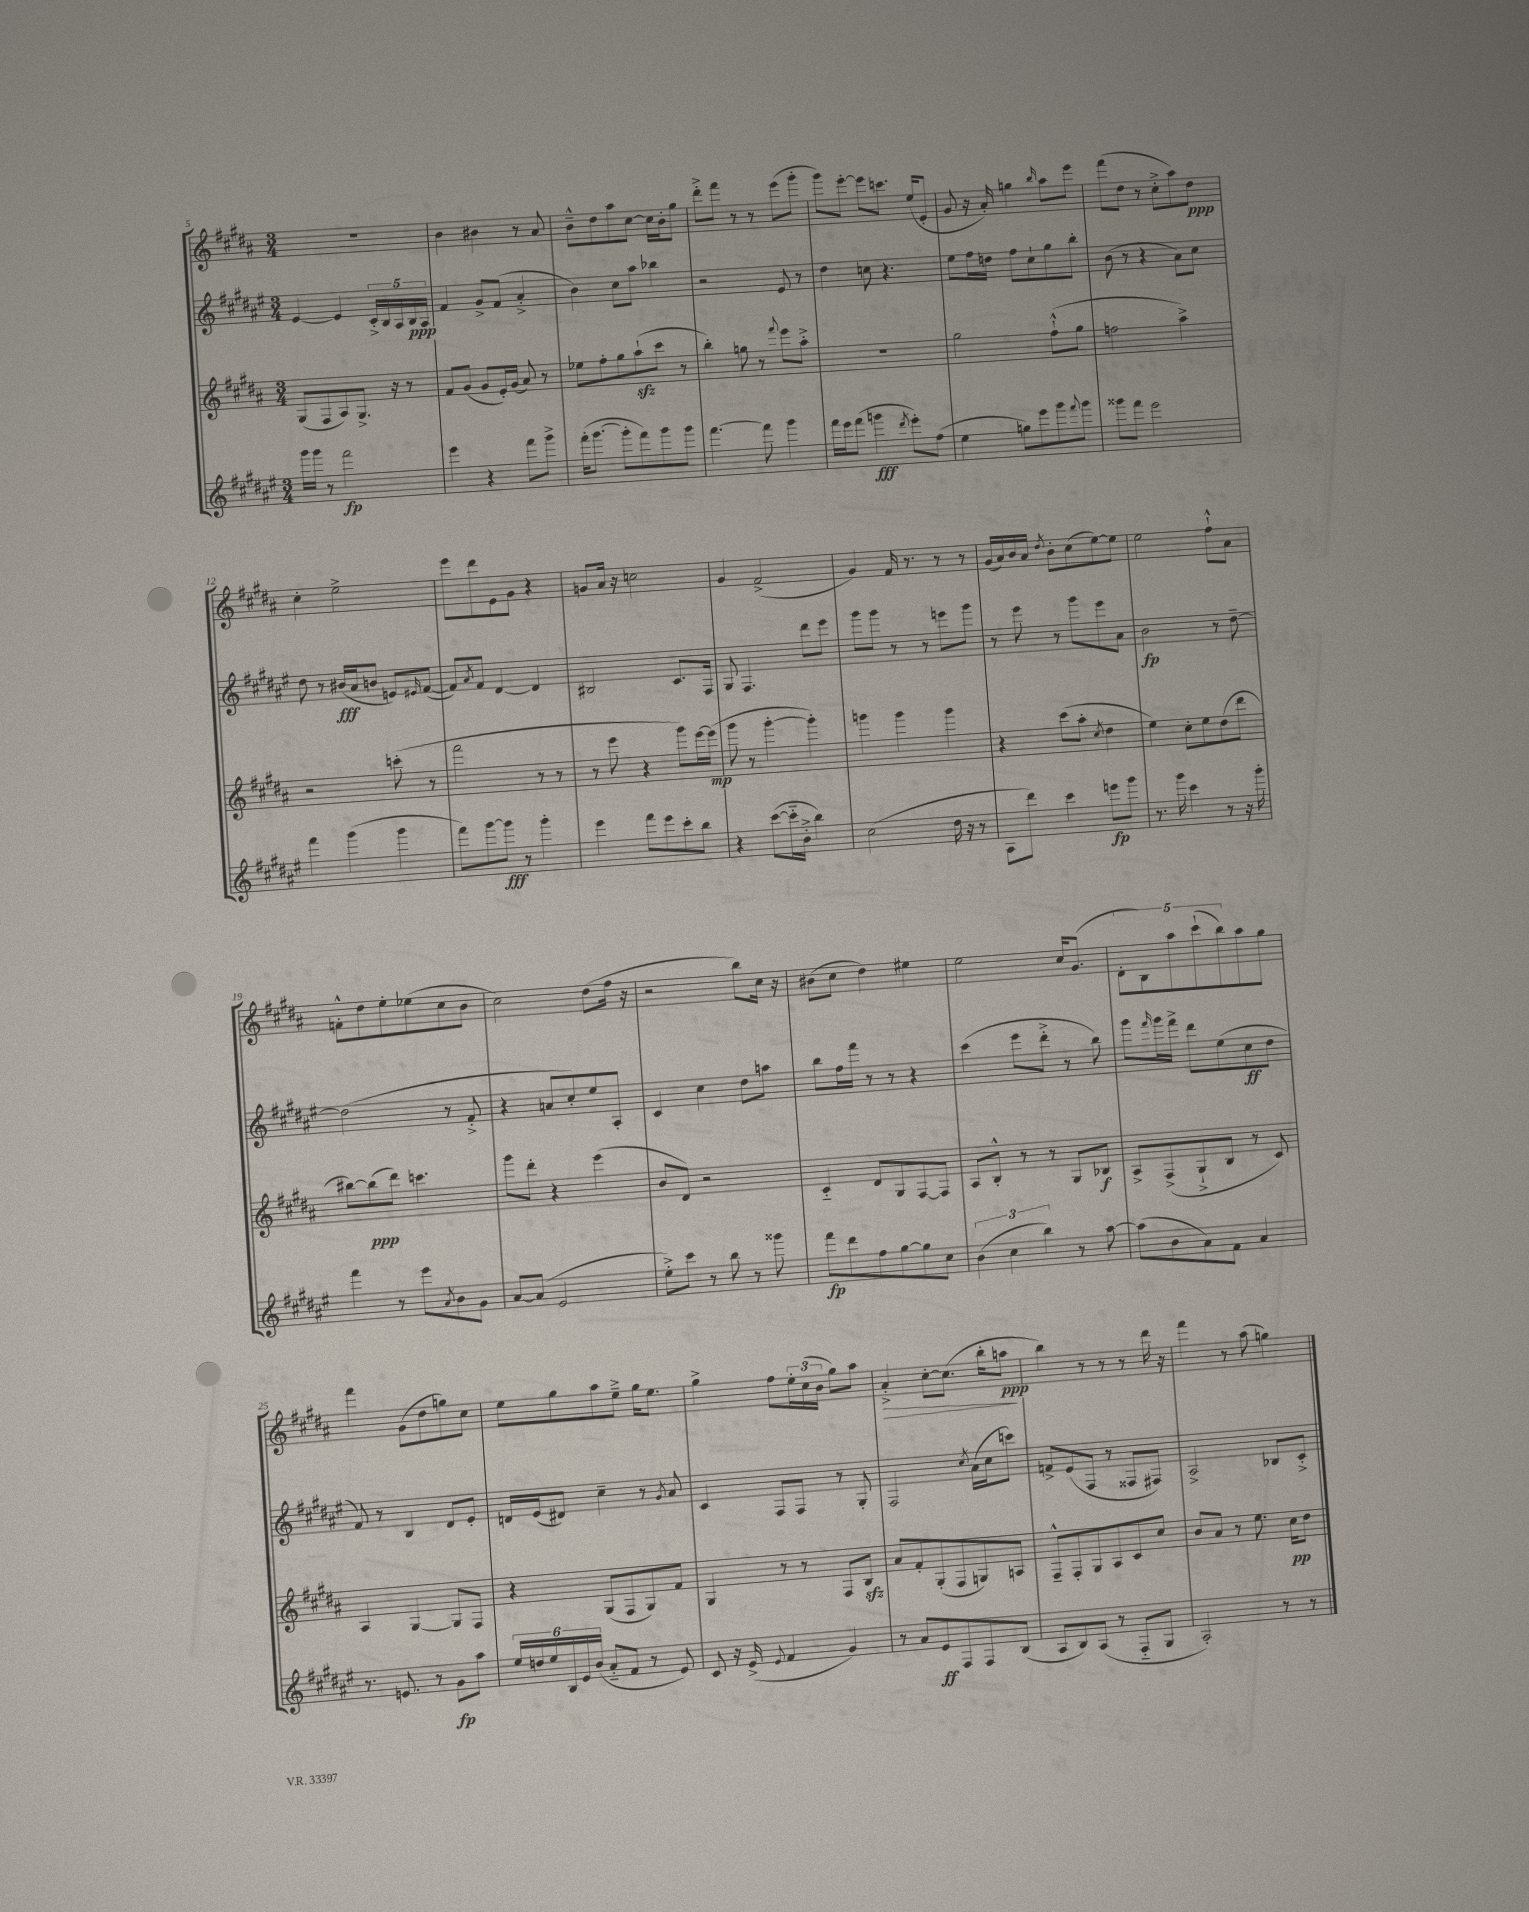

**kern	**dynam	**kern	**dynam	**kern	**dynam	**kern	**dynam
*part4	*part4	*part3	*part3	*part2	*part2	*part1	*part1
*staff4	*staff4	*staff3	*staff3	*staff2	*staff2	*staff1	*staff1
*clefG2	*	*clefG2	*	*clefG2	*	*clefG2	*
*k[f#c#g#d#a#e#]	*	*k[f#c#g#d#a#]	*	*k[f#c#g#d#a#e#]	*	*k[f#c#g#d#a#]	*
*M3/4	*	*M3/4	*	*M3/4	*	*M3/4	*
=5	=5	=5	=5	=5	=5	=5	=5
16ggg#\LL	.	(8G#/L	.	[4e#/	.	2.r	.
16ggg#\JJ	.	.	.	.	.	.	.
8r	.	8F#/	.	.	.	.	.
2fff#\	fp	8A#/)	.	4e#/]	.	.	.
.	.	8.G#^/J	.	.	.	.	.
.	.	.	.	20c#'^/LL	.	.	.
.	.	.	.	20B/	.	.	.
.	.	16r	.	.	.	.	.
.	.	.	.	20A#/	.	.	.
.	.	8r	.	.	.	.	.
.	.	.	.	20B/	ppp	.	.
.	.	.	.	20A#/JJ	.	.	.
=6	=6	=6	=6	=6	=6	=6	=6
4eee#\	.	8f#/L	.	4f#/	.	4b\	.
.	.	(8g#/J	.	.	.	.	.
4r	.	8g#/L	.	8g#^/L	.	4b#X\	.
.	.	16e'/L)	.	(8f#/J	.	.	.
.	.	(16g#/JJ	.	.	.	.	.
8fff#\L	.	8a#/)	.	4a#'^/	.	8r	.
8ggg#^\J	.	8r	.	.	.	8a#/	.
=7	=7	=7	=7	=7	=7	=7	=7
(16fff#'\KL	.	8ee-X\L	.	4b\)	.	8b~^^\L	.
[8.ggg#\J	.	.	.	.	.	.	.
.	.	8ff#'\	.	.	.	8dd#\	.
8ggg#'\L]	.	8gg#\	.	8cc#\L	.	8aa#\	.
8fff#\)	.	(8aa#zz`\	.	8aa#\J	.	[8cc#\J	.
8ggg#\	.	8ccc#\J	.	4bb-X\	.	16cc#\LL]	.
.	.	.	.	.	.	16b'\J	.
8ggg#\J	.	8r	.	.	.	8gg#\J	.
=8	=8	=8	=8	=8	=8	=8	=8
[4.fff#\	.	4bb'\)	.	2r	.	8ddd#'^\L	.
.	.	.	.	.	.	8fff#\J	.
.	.	8ggn\	.	.	.	8r	.
8fff#\]	.	8r	.	.	.	8r	.
.	.	8qqfff#/	.	.	.	.	.
4ggg#\	.	8eee\L	.	8e#/	.	(8eee\L	.
.	.	8aa#'^\J	.	8r	.	8ggg#'\J	.
=9	=9	=9	=9	=9	=9	=9	=9
16fff#\LL	.	2.r	.	4dd#\	.	8ggg#\L)	.
16eee#\J	.	.	.	.	.	.	.
(8fff#\J	.	.	.	.	.	[8eee'\J	.
4gggn\	fff	.	.	8ccn\	.	8eee\L]	.
.	.	.	.	4.r	.	8.cccn\J	.
8qddd#/	.	.	.	.	.	.	.
8eee#'\L)	.	.	.	.	.	.	.
.	.	.	.	.	.	(16ee/KL	.
(8ff#\J	.	.	.	.	.	8e'/J	.
=10	=10	=10	=10	=10	=10	=10	=10
4ee#\	.	2gg#\	.	8ee#\L	.	8g#/	.
.	.	.	.	16ff#\L	.	16r	.
.	.	.	.	16ddn\JJ	.	16a#'/)	.
8ggn\L)	.	.	.	8ff#\L	.	4ggn\	.
8eee#\	.	.	.	8cc#`\	.	.	.
.	.	.	.	.	.	16qqbb/	.
8ggg#\	.	(8ff#`^^\L	.	8gg#\	.	8aa#\L	.
8qqfff#/	.	.	.	.	.	.	.
8ggg#\J	.	8gg#\J	.	8bb'\J	.	8eee\J	.
=11	=11	=11	=11	=11	=11	=11	=11
8ggg##X\L	.	2ffn\	.	(8b\	.	(8fff#\L	.
8fff#\J	.	.	.	8r	.	8dd#\J	.
2eee#\	.	.	.	4r	.	8r	.
.	.	.	.	.	.	8cc#'^\L	.
.	.	4aa#^\)	.	8a#\L)	.	8aa#\)	.
.	.	.	.	8cc#\J	.	8dd#\J	ppp
!!LO:LB:g=z
=12	=12	=12	=12	=12	=12	=12	=12
4fff#\	.	2r	.	8dd#\	.	4cc#'\	.
.	.	.	.	8r	.	.	.
(4ggg#\	.	.	.	(16b#X/LL	fff	2ee^\	.
.	.	.	.	16a#/J	.	.	.
.	.	.	.	8bn/J	.	.	.
4ggg#\	.	(8cccn'\	.	8en/L)	.	.	.
.	.	.	.	16qqe#X/	.	.	.
.	.	8r	.	([8f#/J	.	.	.
=13	=13	=13	=13	=13	=13	=13	=13
8fff#\L)	.	2fff#\	.	8f#/L])	.	8eee\L	.
.	.	.	.	8qa#/	.	.	.
[8ggg#\	.	.	.	8f#/J	.	8ddd#\	.
8ggg#\J]	fff	.	.	[4d#/	.	8e\	.
8r	.	.	.	.	.	8g#\J	.
4ggg#'\	.	8r	.	4d#/]	.	4r	.
.	.	8r	.	.	.	.	.
=14	=14	=14	=14	=14	=14	=14	=14
4eee#\	.	8r	.	2B#X/	.	8gn/L	.
.	.	8eee\	.	.	.	16a#/Jk	.
.	.	.	.	.	.	16r	.
8fff#\L	.	4r	.	.	.	2ccn\	.
8eee#\	.	.	.	.	.	.	.
8ccc#'\	.	8ggg#\L)	.	8.c#/L	.	.	.
8bb\J	.	[16eee\L	.	.	.	.	.
.	.	(16eee\JJ]	mp	16F#/Jk	.	.	.
=15	=15	=15	=15	=15	=15	=15	=15
4r	.	8ggg#\	.	8G#/	.	4g#/	.
.	.	8r	.	4.F#/	.	.	.
([8ccc#\L	.	[4ggg#'\	.	.	.	(2f#^/	.
16ccc#\L]	.	.	.	.	.	.	.
16b'^\JJ	.	.	.	.	.	.	.
4bb\)	.	4ggg#'\])	.	8ddd#\L	.	.	.
.	.	.	.	8eee#\J	.	.	.
=16	=16	=16	=16	=16	=16	=16	=16
(2cc#\	.	4gggn\	.	8ggg#\L	.	4g#/)	.
.	.	.	.	8ggg#\J	.	.	.
.	.	4ggg\	.	8r	.	16f#/	.
.	.	.	.	.	.	8.r	.
.	.	.	.	8r	.	.	.
16dd#\	.	4ggg\	.	8eeen\L	.	8r	.
16r	.	.	.	.	.	.	.
8r	.	.	.	8ggg#\J	.	8r	.
=17	=17	=17	=17	=17	=17	=17	=17
8A#\L	.	4r	.	8r	.	(16g#/LL	.
.	.	.	.	.	.	16a#/)	.
8ddd#\J)	.	.	.	8eee#\	.	16b/	.
.	.	.	.	.	.	16a#/JJ	.
.	.	.	.	.	.	8qdd#/	.
4ccc#\	.	(8ccc#\L	.	8r	.	8b'\L	.
.	.	8aa#'\J	.	8ggg#\L	.	(8cc#\	.
.	.	8qcc#/	.	.	.	.	.
8eeen\L	fp	4dd#\	.	8eee#\	.	[8ee\)	.
8ggg#\J	.	.	.	8a#\J	.	8ee\J]	.
=18	=18	=18	=18	=18	=18	=18	=18
8.r	.	4ee\)	.	2b\	fp	2ee\	.
16ggg#\	.	.	.	.	.	.	.
4ccc#\	.	8cc#'\L	.	.	.	.	.
.	.	8ee\	.	.	.	.	.
8r	.	(8dd#\	.	8r	.	8ff#`^^\L	.
16r	.	8ddd#\J	.	[8dd#~\	.	8a#\J	.
16ggg#'\	.	.	.	.	.	.	.
!!LO:LB:g=z
=19	=19	=19	=19	=19	=19	=19	=19
4fff#\	.	[8bb#X\L)	.	(2dd#\]	.	8fn'^^\L	.
.	.	(8bb#\]	ppp	.	.	8dd#\	.
8r	.	8ddd#\J)	.	.	.	8ee'\	.
8eee#\L	.	4.cccn\	.	.	.	(8ee-X\	.
8qa#/	.	.	.	.	.	.	.
8b\	.	.	.	8r	.	8cc#\	.
8g#\J	.	.	.	8f#'^/	.	8b\J	.
=20	=20	=20	=20	=20	=20	=20	=20
[8a#/L	.	8ggg#\L	.	4r	.	2cc#\)	.
(8a#/J]	.	8ddd#'\J	.	.	.	.	.
2e#/	.	4r	.	8an/L	.	.	.
.	.	.	.	8cc#'/)	.	.	.
.	.	(4eee\	.	8ee#/	.	(8dd#\L	.
.	.	.	.	8A#'/J	.	16ff#\Jk	.
.	.	.	.	.	.	16r	.
=21	=21	=21	=21	=21	=21	=21	=21
8ee#'^\L)	.	8b/L	.	4c#/	.	2r	.
8ccc#\J	.	8d#/J)	.	.	.	.	.
8r	.	2r	.	4cc#\	.	.	.
8bb\	.	.	.	.	.	.	.
8r	.	.	.	8dd#\L	.	8bb\L)	.
8ggg##X\	.	.	.	8aan\J	.	16cc#\Jk	.
.	.	.	.	.	.	16r	.
=22	=22	=22	=22	=22	=22	=22	=22
8fff#\L	fp	4c#/	.	8bb\L	.	(8b#X\L	.
8ddd#\	.	.	.	16ff#\L	.	8cc#\J	.
.	.	.	.	16fff#\JJ	.	.	.
8ff#\	.	8d#/L	.	8r	.	4dd#\)	.
[8gg#\	.	8G#/	.	8r	.	.	.
8gg#\]	.	[8F#/	.	4r	.	4ee#X\	.
8cc#\J	.	8F#/J]	.	.	.	.	.
=23	=23	=23	=23	=23	=23	=23	=23
(6b\	.	8A#/L	.	(4ccc#\	.	2ee\	.
.	.	8B'^^/J	.	.	.	.	.
6cc#\	.	.	.	.	.	.	.
.	.	8r	.	8eee#\L	.	.	.
6bb\)	.	.	.	.	.	.	.
.	.	8r	.	8ddd#'^\J	.	.	.
8r	.	8G#/L	.	8r	.	16cc#/KL	.
.	.	.	.	.	.	(8.g#/J	.
[8aa#\	.	8B-X/J	f	8bb\)	.	.	.
=24	=24	=24	=24	=24	=24	=24	=24
(8aa#\L]	.	8A#^/L	.	8ggg#\L	.	10d#'\L	.
.	.	.	.	.	.	10B\)	.
.	.	.	.	16qqfff#/	.	.	.
8b\	.	(8F#^/	.	16ggg#\L	.	.	.
.	.	.	.	16fff#^\JJ	.	.	.
.	.	.	.	.	.	10aa#\	.
8a#\)	.	8G#`^/	.	8ddd#\L	.	.	.
.	.	.	.	.	.	(10ccc#`\	.
8f#\J	.	8B/J	.	(8ee#\	.	.	.
.	.	.	.	.	.	10bb\)	.
4a#/	.	8r	.	8cc#\	ff	8aa#\	.
.	.	8c#/)	.	8dd#\J	.	8gg#\J	.
!!LO:LB:g=z
=25	=25	=25	=25	=25	=25	=25	=25
8.r	.	4A#/	.	8f#/)	.	4fff#\	.
.	.	.	.	8r	.	.	.
8.en/	.	.	.	.	.	.	.
.	.	[4G#/	.	4B/	.	(8g#\L	.
8r	.	.	.	.	.	8dd#\	.
8g#\L	fp	8G#/L]	.	8d#/L	.	8ggn\)	.
8aa#\J	.	8F#/J	.	8e#'/J	.	8cc#\J	.
=26	=26	=26	=26	=26	=26	=26	=26
24ee#/LL	.	4r	.	16dn/LL	.	8ee\L	.
24ddn/	.	.	.	.	.	.	.
.	.	.	.	(16e#/J	.	.	.
24ee#/	.	.	.	.	.	.	.
24B/	.	.	.	8d#X/J)	.	8gg#\	.
24e#/	.	.	.	.	.	.	.
(24b/JJ	.	.	.	.	.	.	.
8a#/L	.	(8G#/L	.	4cc#~\	.	8aa#\	.
8f#/J	.	8F#/	.	.	.	8ee~^\J	.
8r	.	8G#/)	.	8r	.	16gg#\KL	.
.	.	.	.	.	.	8.ee\J	.
.	.	.	.	8qg#/	.	.	.
8e#/)	.	8f#/J	.	8a#/	.	.	.
=27	=27	=27	=27	=27	=27	=27	=27
8c#/	.	4G#/	.	4c#/	.	4gg#^\	.
16r	.	.	.	.	.	.	.
(16e#^/	.	.	.	.	.	.	.
8qqe#/	.	.	.	.	.	.	.
4f#/	.	8r	.	8F#/L	.	8ff#\L	.
.	.	8r	.	8F#/J	.	24ee'\L	.
.	.	.	.	.	.	(24cc#\	.
.	.	.	.	.	.	24b\JJ	.
4g#/)	.	8F#/L	.	8r	.	8gg#\L)	.
.	.	8Bzz/J	.	8G#'/	.	8aa#\J	.
=28	=28	=28	=28	=28	=28	=28	=28
!	!	!	!	!	!	!	!LO:HP:b
8r	.	8a#/L	.	2F#/	.	4a#'^/	>
8a#/L	.	8f#'/	.	.	.	.	.
8e#/	ff	(8G#'/	.	.	.	[8cc#'\L	.
8F#/	.	8F#/	.	.	.	(8.cc#\J]	.
.	.	.	.	8qcc#/	.	.	.
8F#/	.	8Gn/)	.	(16a#\LL	.	.	.
.	.	.	.	16cc#\J	.	16bb'\KL	.
(8B/J	.	8An/J	.	8cccn\J)	.	8aan\J	ppp
.	.	.	.	.	.	.	]
=29	=29	=29	=29	=29	=29	=29	=29
8A#/L	.	8F#~^^/L	.	8fn^/L	.	4bb\)	.
8B/)	.	8F#'/	.	(8e#/	.	.	.
(8A#/J	.	8G#/	.	8F#/J	.	8r	.
8r	.	8A#/	.	8r	.	8r	.
8F#/L	.	8c#/	.	8F##X/L	.	8r	.
8G#/J	.	8cc#/J	.	8F#X/J)	.	16ddd#\	.
.	.	.	.	.	.	16r	.
=30	=30	=30	=30	=30	=30	=30	=30
2A#'/)	.	8b/L	.	2A#^/	.	4fff#\	.
.	.	8a#/J	.	.	.	.	.
.	.	8r	.	.	.	8r	.
.	.	8.ee\	.	.	.	(8aa#\	.
8r	.	.	.	8B-X/L	.	4ggn\)	.
.	.	16cc#\KL	pp	.	.	.	.
8r	.	8dd#\J	.	8c#'^/J	.	.	.
==	==	==	==	==	==	==	==
*-	*-	*-	*-	*-	*-	*-	*-
